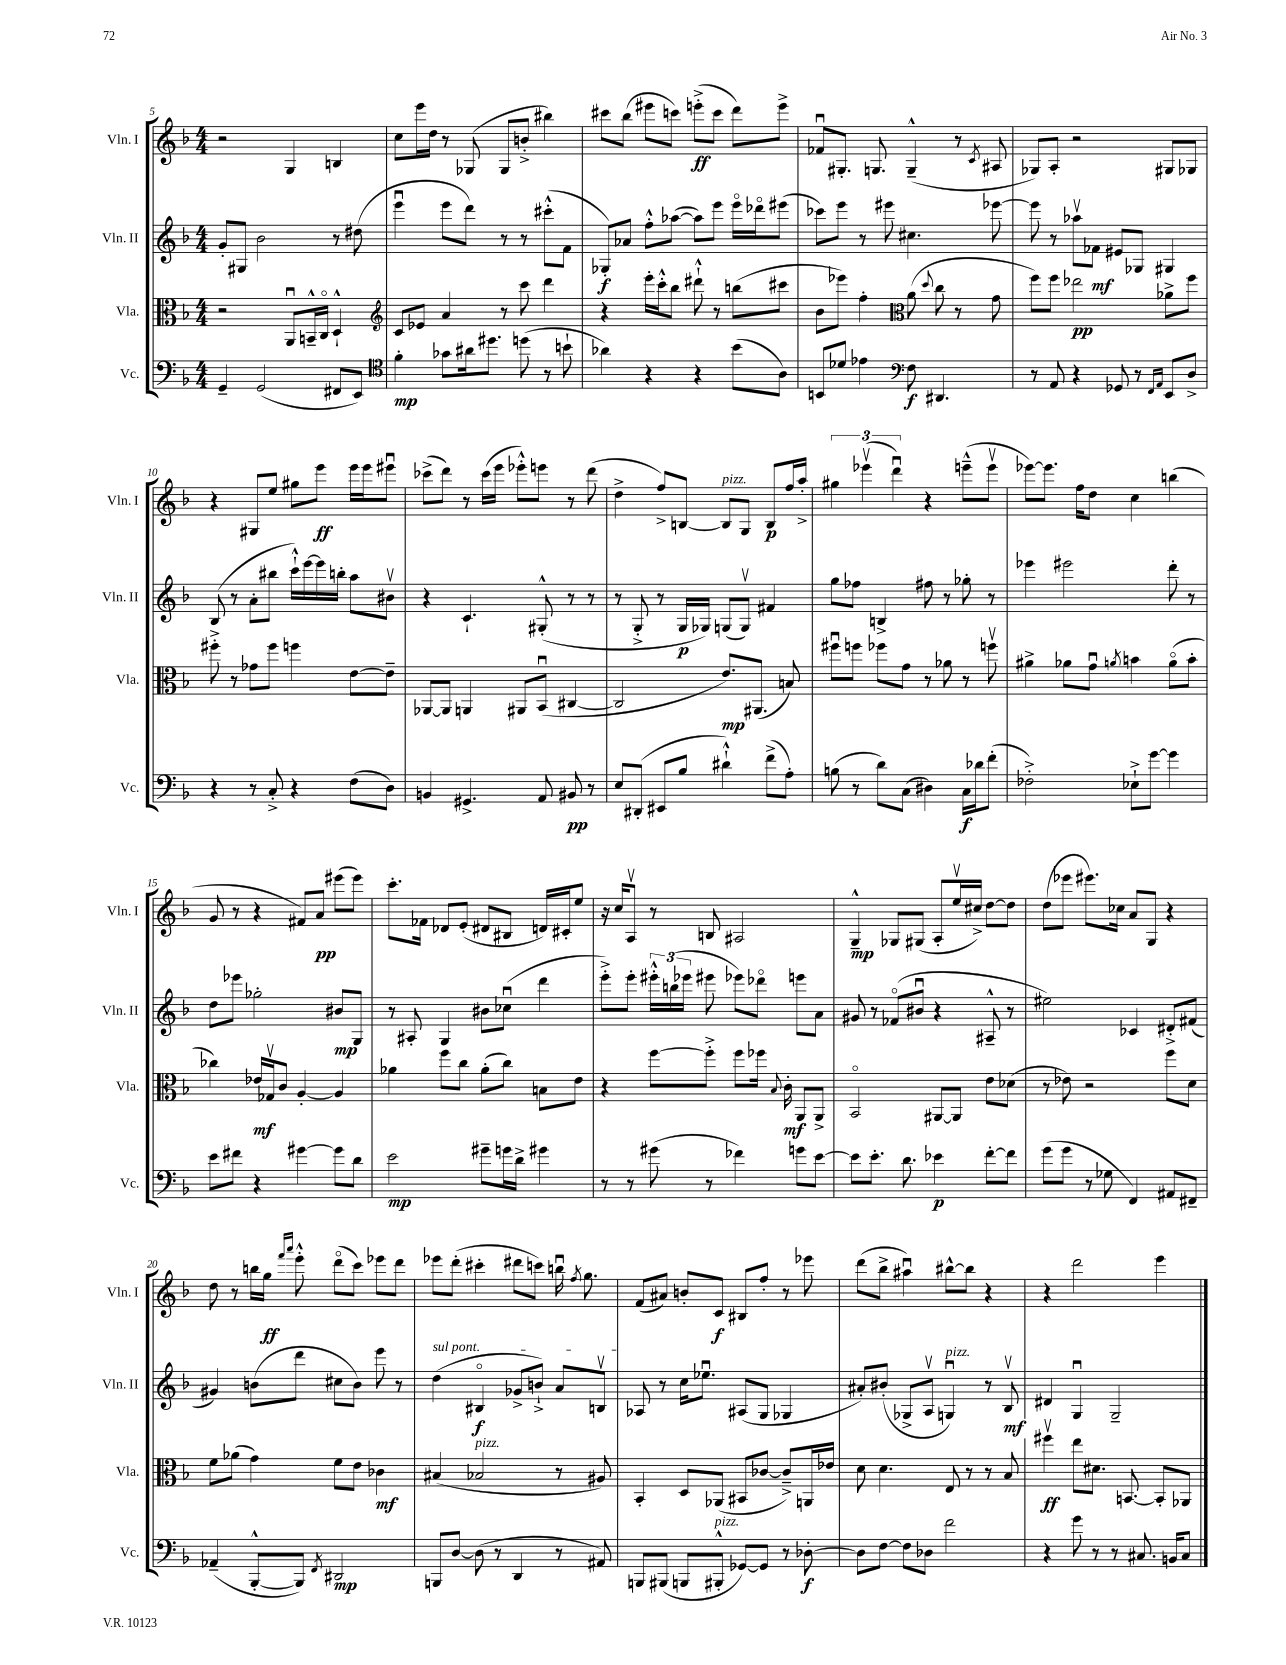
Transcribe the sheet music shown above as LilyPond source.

<<
\new StaffGroup <<
\new Staff = "s0" \with { instrumentName = "Vln. I" shortInstrumentName = "Vln. I" } {
    \clef treble \key f \major \numericTimeSignature \time 4/4
    \autoBeamOff r2 g4 b4 |
    c''8[ e'''16 d''16] r8 ges8( ges8[ b'8]-.-> bis''4) |
    cis'''8[ bes''8]( eis'''8[ c'''8]) e'''8[-.->\ff( c'''8] d'''8[) e'''8]-> |
    fes'8[\downbow gis8.]-. g8. g4---^( r8 \acciaccatura { c'8 } ais8 |
    ges8[) a8]-. r2 gis8[ ges8] |
    r4 gis8[ e''8] gis''8[ e'''8]\ff e'''16[ e'''16 eis'''8]\downbow |
    ces'''8[->( d'''8]) r8 ces'''16[( e'''16] ees'''8[-.-^) e'''8] r8 d'''8( |
    d''4-> f''8[->) b8]~ b8[^\markup { \italic "pizz." } g8] b8[\p f''16 a''16]-.-> |
    \tuplet 3/2 { gis''4 ees'''4\upbow( d'''4\downbow) } r4 e'''8[---^( e'''8]\upbow |
    ees'''8[~) ees'''8.] f''16[ d''8] c''4 b''4( |
    g'8 r8 r4 fis'8[) a'8]\pp eis'''8[( eis'''8]) |
    c'''8.[-. fes'16] des'8[ e'8]-.( dis'8[ bis8] d'16[) cis'16-. e''8] |
    r16 c''16[ a8]\upbow r8 b8 ais2 |
    g4---^\mp ges8[ gis8]( a8[-. e''16\upbow cis''16]->) d''8[~ d''8] |
    d''8[( ees'''8] eis'''8.[) ces''16] a'8[ g8] r4 |
    d''8 r8 b''16[ g''16]\ff \grace { f'''16[ a'''16] } e'''8-.-^ d'''8[\flageolet( c'''8]) ees'''8[ d'''8] |
    ees'''8[ d'''8]-.( cis'''4-. dis'''8[ c'''8]) b''16\downbow \acciaccatura { f''8 } g''8. |
    f'8[( ais'8]) b'8[-. c'8]\f bis8[ f''8]-. r8 ees'''8 |
    d'''8[( bes''8]-> ais''4\downbow) bis''8[~-^ bis''8] r4 |
    r4 d'''2 e'''4 \bar "|." |
}
\new Staff = "s1" \with { instrumentName = "Vln. II" shortInstrumentName = "Vln. II" } {
    \clef treble \key f \major \numericTimeSignature \time 4/4
    \autoBeamOff g'8[-. gis8] bes'2 r8 dis''8( |
    e'''4\downbow e'''8[ d'''8]) r8 r8 cis'''8[-.-^( f'8] |
    ges8[-.\f) aes'8] f''8[-.-^ aes''8]~( aes''8[) e'''8] e'''16[\flageolet des'''16\flageolet eis'''8]( |
    ces'''8[) e'''8] r8 eis'''8 cis''4. ees'''8~ |
    ees'''8 r8 aes''8[\upbow fes'8]\mf eis'8[ ges8] gis4 |
    bes8( r8 a'8[-. bis''8] c'''16[-!-^) e'''16~ e'''16 b''16]-. a''8[ bis'8]\upbow |
    r4 c'4.-! gis8-.-^( r8 r8 |
    r8 g8-.-> r8 g16[\p ges16]) g8[( g8]\upbow) fis'4 |
    g''8[ fes''8] b4-> fis''8 r8 ges''8-. r8 |
    ees'''4 eis'''2 d'''8-. r8 |
    d''8[ ees'''8] ges''2-. bis'8[\mp g8] |
    r8 ais8-. g4 bis'8[ ces''8]\downbow( d'''4 |
    e'''8[-.->) e'''8]-. \tuplet 3/2 { eis'''16[-.-^ b''16( ees'''16] } eis'''8 ees'''8[) des'''8]\flageolet e'''8[ a'8] |
    gis'8 r8 fes'8[\flageolet( bis'8]\downbow r4 ais8---^ r8 |
    eis''2) ces'4 dis'8[-.-> fis'8]( |
    gis'4) b'8[( d'''8] cis''8[ b'8]) e'''8 r8 |
    \once \override TextSpanner.bound-details.left.text = \markup { \italic "sul pont." } d''4\startTextSpan( bis4\flageolet\f ges'8[-> b'8]-!->) a'8[ b8]\upbow |
    aes8\stopTextSpan r8 c''16[ ees''8.]\downbow ais8[( g8] ges4 |
    ais'8[-.) bis'8]-.( ges8[-> a8]\upbow g4\downbow^\markup { \italic "pizz." }) r8 bes8\upbow\mf |
    dis'4 g4\downbow g2-- \bar "|." |
}
\new Staff = "s2" \with { instrumentName = "Vla." shortInstrumentName = "Vla." } {
    \clef alto \key f \major \numericTimeSignature \time 4/4
    \autoBeamOff r2 a,8[\downbow b,16---^ c16]\flageolet d4-!-^ |
    \clef treble c'8[ ees'8] a'4 r8 c'''8 d'''4 |
    r4 e'''16[-. c'''16-.-^ bes''8] dis'''8-!-^ r8 b''8[( cis'''8] |
    bes'8[ ees'''8]) f''4-. \clef alto a'8( \appoggiatura { d''8 } c''8 r8 g'8 |
    f''8[) f''8] ees''2\pp aes'8[-> f''8] |
    fis''8-.-> r8 ges'8[ fis''8] f''4 e'8[~ e'8]-- |
    aes,8[~ aes,8] a,4 ais,8[ bes,8]\downbow( cis4~ |
    cis2 e'8.[\mp) ais,8.]( b8) |
    fis''8[\downbow f''8] fes''8[ g'8] r8 aes'8 r8 f''8\upbow |
    ais'4-> aes'8[ g'8]\downbow \acciaccatura { a'8 } b'4 a'8[\flageolet( b'8]-. |
    ces''4) ees'16[\mf ges16\upbow c'8] a4~-. a4 |
    aes'4 f''8[ c''8] aes'8[-.( c''8]) b8[ e'8] |
    r4 f''8[~ f''8]-.-> f''8[ fes''16] \appoggiatura { bes8 } c'16-.\mf a,8[ a,8]-> |
    bes,2\flageolet ais,8[~ ais,8] e'8[ des'8]( |
    r8 ees'8) r2 f''8[ d'8] |
    f'8[ aes'8]( g'4) f'8[ e'8] ces'4\mf |
    bis4( bes2^\markup { \italic "pizz." } r8 ais8) |
    bes,4-. d8[ aes,8]( bis,8[ ces'8]~ ces'8[--->) a,16 ees'16] |
    d'8 d'4. e8 r8 r8 bes8 |
    fis''4\upbow\ff e''8[ dis'8.] b,8.~ b,8[-. aes,8] \bar "|." |
}
\new Staff = "s3" \with { instrumentName = "Vc." shortInstrumentName = "Vc." } {
    \clef bass \key f \major \numericTimeSignature \time 4/4
    \autoBeamOff g,4-- g,2( fis,8[ e,8]) |
    \clef tenor f'4-.\mp ges'8[ ais'16 dis''8.] d''8( r8 b'8-! |
    aes'4) r4 r4 bes'8[( a8]) |
    b,8[ des'8] ees'4 \clef bass f8\f dis,4. |
    r8 a,8 r4 ges,8 r8 \grace { f,16[ a,16] } e,8[ d8]-> |
    r4 r8 c8-.-> r4 f8[( d8]) |
    b,4 gis,4.-> a,8 bis,8\pp r8 |
    e8[ dis,8]-.( eis,8[ bes8] dis'4-!-^) f'8[->( a8]-.) |
    b8( r8 d'8[) c8]( dis4) c16[\f des'16 f'8]-.( |
    fes2-.->) ees8[-!-> g'8]~ g'4 |
    e'8[ fis'8] r4 gis'4~ gis'8[ d'8] |
    e'2\mp gis'8[-- g'16 d'16]-> gis'4 |
    r8 r8 gis'8( r8 fes'4) g'8[ e'8]~ |
    e'8[ e'8.]-. d'8. ees'4\p f'8[~-. f'8] |
    g'8[( g'8] r8 ges8 f,4) ais,8[ fis,8]-- |
    aes,4--( bes,,8[~-.-^ bes,,8]) \acciaccatura { f,8 } dis,2\mp |
    b,,8[ d8]~ d8( r8 d,4 r8 ais,8) |
    b,,8[ bis,,8]( b,,8[ bis,,8]-.-^^\markup { \italic "pizz." } ges,8[~) ges,8] r8 des8~-.\f |
    des8[ f8]~ f8[ des8] f'2 |
    r4 g'8 r8 r8 cis8. b,16[ cis8] \bar "|." |
}
>>
>>
\layout { \context { \Score currentBarNumber = #5 } }
